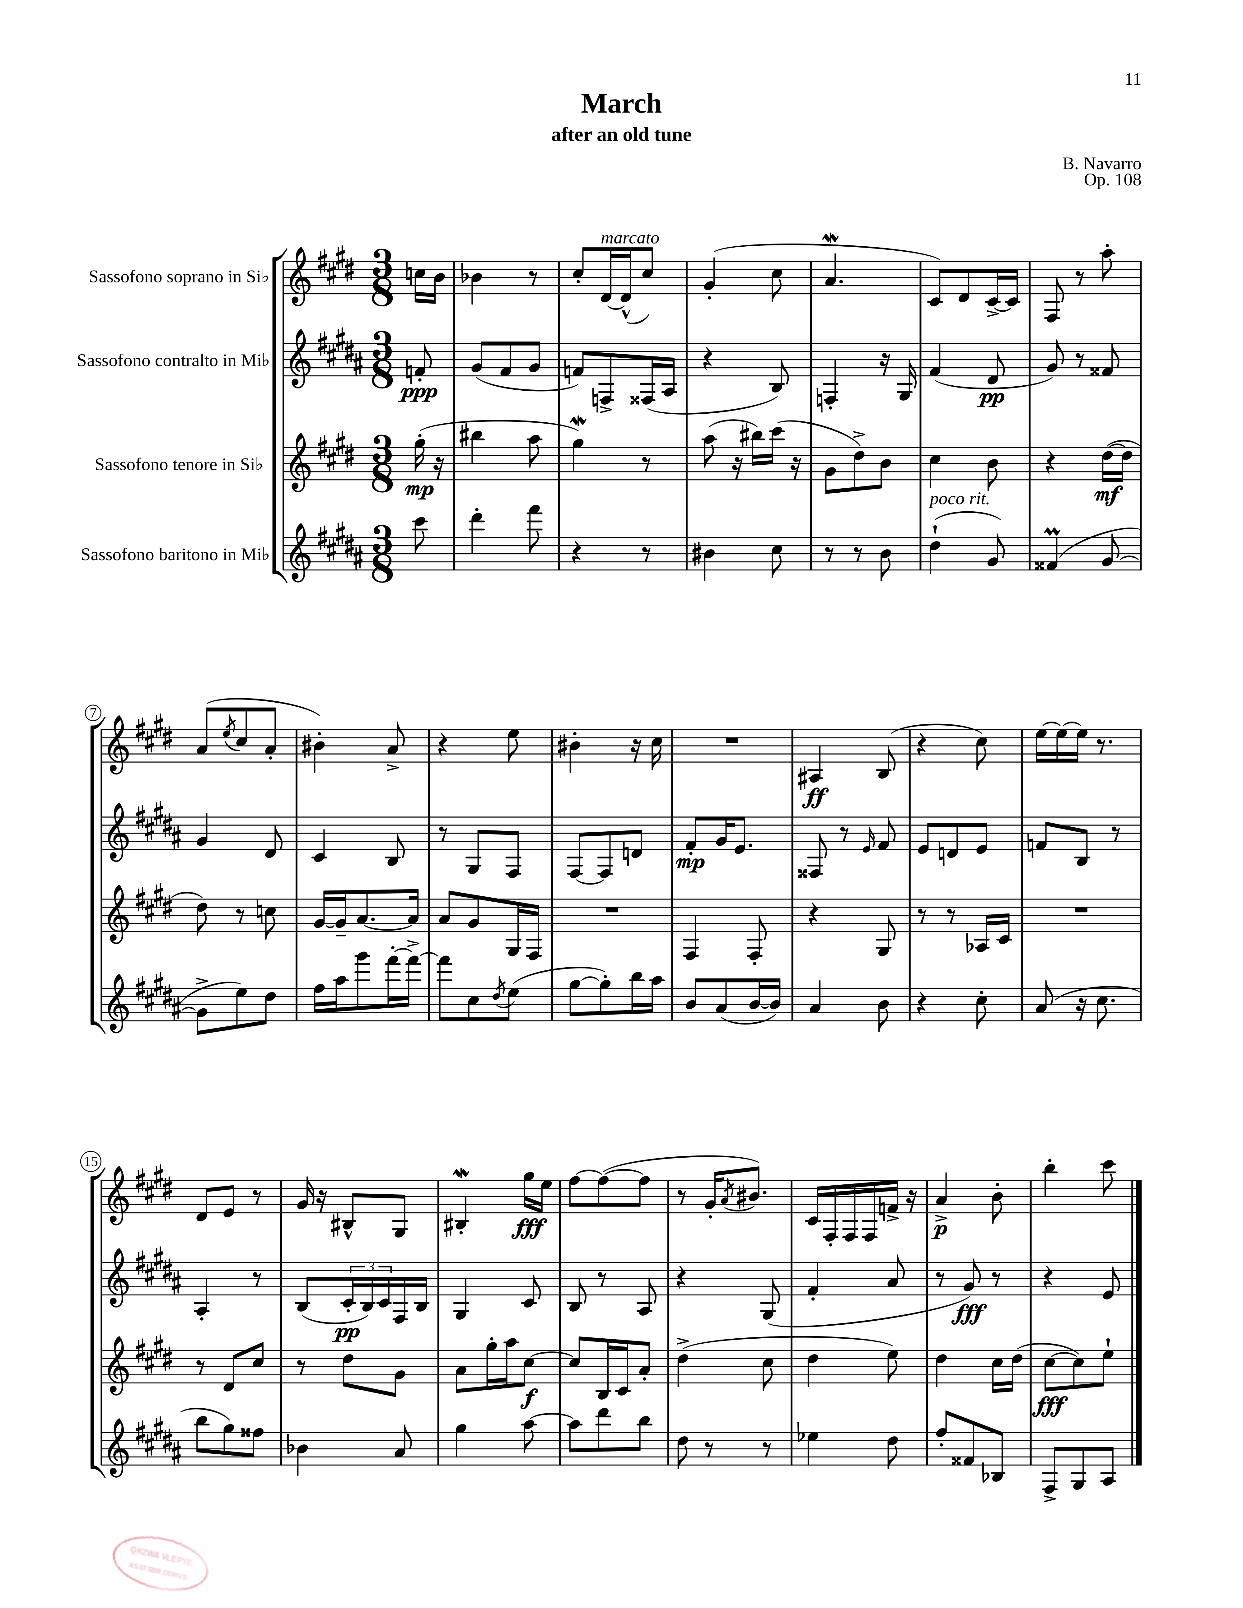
\header { title = "March" composer = "B. Navarro" subtitle = "after an old tune" opus = "Op. 108" }
<<
\new StaffGroup <<
\new Staff = "s0" \with { instrumentName = "Sassofono soprano in Sib" } {
    \clef treble \key e \major \numericTimeSignature \time 3/8 \partial 8
    c''16 b'16 |
    bes'4 r8 |
    cis''8-. dis'16~^\markup { \italic "marcato" } dis'16-^( cis''8) |
    gis'4-.( cis''8 |
    a'4.\mordent |
    cis'8) dis'8 cis'16~-> cis'16 |
    fis8 r8 a''8-. |
    a'8( \acciaccatura { e''8 } cis''8 a'8-. |
    bis'4-.) a'8-> |
    r4 e''8 |
    bis'4-. r16 cis''16 |
    R4. |
    ais4\ff b8( |
    r4 cis''8) |
    e''16~ e''16~ e''16 r8. |
    dis'8 e'8 r8 |
    gis'16 r16 bis8-^ gis8 |
    bis4-.\mordent gis''16\fff e''16 |
    fis''8~ fis''8~( fis''8 |
    r8 gis'16-. \acciaccatura { a'8 } bis'8.) |
    cis'16 fis16-. fis16 fis16 f'16-> r16 |
    a'4->\p b'8-. |
    b''4-. cis'''8 \bar "|." |
}
\new Staff = "s1" \with { instrumentName = "Sassofono contralto in Mib" } {
    \clef treble \key b \major \numericTimeSignature \time 3/8 \partial 8
    f'8-.\ppp |
    gis'8( fis'8 gis'8 |
    f'8) f8-> fisis16( ais16 |
    r4 b8) |
    f4-. r16 gis16 |
    fis'4( dis'8\pp |
    gis'8) r8 fisis'8 |
    gis'4 dis'8 |
    cis'4 b8 |
    r8 gis8 fis8 |
    fis8~ fis8 d'8 |
    fis'8-.\mp gis'16 e'8. |
    fisis8 r8 \grace { e'16 } fis'8 |
    e'8 d'8 e'8 |
    f'8 b8 r8 |
    ais4-. r8 |
    b8( \tuplet 3/2 { cis'16-.\pp b16) cis'16 } fis16 b16 |
    gis4 cis'8 |
    b8 r8 ais8 |
    r4 gis8( |
    fis'4-. ais'8 |
    r8 gis'8\fff) r8 |
    r4 e'8 \bar "|." |
}
\new Staff = "s2" \with { instrumentName = "Sassofono tenore in Sib" } {
    \clef treble \key e \major \numericTimeSignature \time 3/8 \partial 8
    gis''16-.\mp( r16 |
    bis''4 a''8 |
    gis''4\mordent) r8 |
    a''8( r16 bis''16) cis'''16( r16 |
    gis'8 dis''8->) b'8 |
    cis''4 b'8 |
    r4 dis''16~\mf( dis''16 |
    dis''8) r8 c''8 |
    gis'16~ gis'16-- a'8.~ a'16 |
    a'8 gis'8 gis16 fis16 |
    R4. |
    fis4 fis8-. |
    r4 gis8 |
    r8 r8 aes16 cis'16 |
    R4. |
    r8 dis'8 cis''8 |
    r8 dis''8 gis'8 |
    a'8 gis''16-. a''16 cis''8~\f |
    cis''8 b16 cis'16 a'8-. |
    dis''4->( cis''8 |
    dis''4 e''8) |
    dis''4 cis''16 dis''16( |
    cis''8~\fff cis''8) e''8-! \bar "|." |
}
\new Staff = "s3" \with { instrumentName = "Sassofono baritono in Mib" } {
    \clef treble \key b \major \numericTimeSignature \time 3/8 \partial 8
    cis'''8 |
    dis'''4-. fis'''8 |
    r4 r8 |
    bis'4 cis''8 |
    r8 r8 b'8 |
    dis''4-!^\markup { \italic "poco rit." }( gis'8) |
    fisis'4\prall( gis'8~ |
    gis'8-> e''8) dis''8 |
    fis''16 ais''16 gis'''8 fis'''16~-. fis'''16~-> |
    fis'''8 cis''8 \acciaccatura { dis''8 } e''8( |
    gis''8~ gis''8-.) b''16 ais''16 |
    b'8 ais'8( b'16~ b'16) |
    ais'4 b'8 |
    r4 cis''8-. |
    ais'8( r16 cis''8. |
    b''8 gis''8) fisis''8 |
    bes'4 ais'8 |
    gis''4 ais''8~ |
    ais''8 dis'''8 b''8 |
    dis''8 r8 r8 |
    ees''4 dis''8 |
    fis''8-. fisis'8 bes8 |
    fis8-> gis8 ais8 \bar "|." |
}
>>
>>
\layout { \context { \Score \override BarNumber.stencil = #(make-stencil-circler 0.1 0.3 ly:text-interface::print) } }
